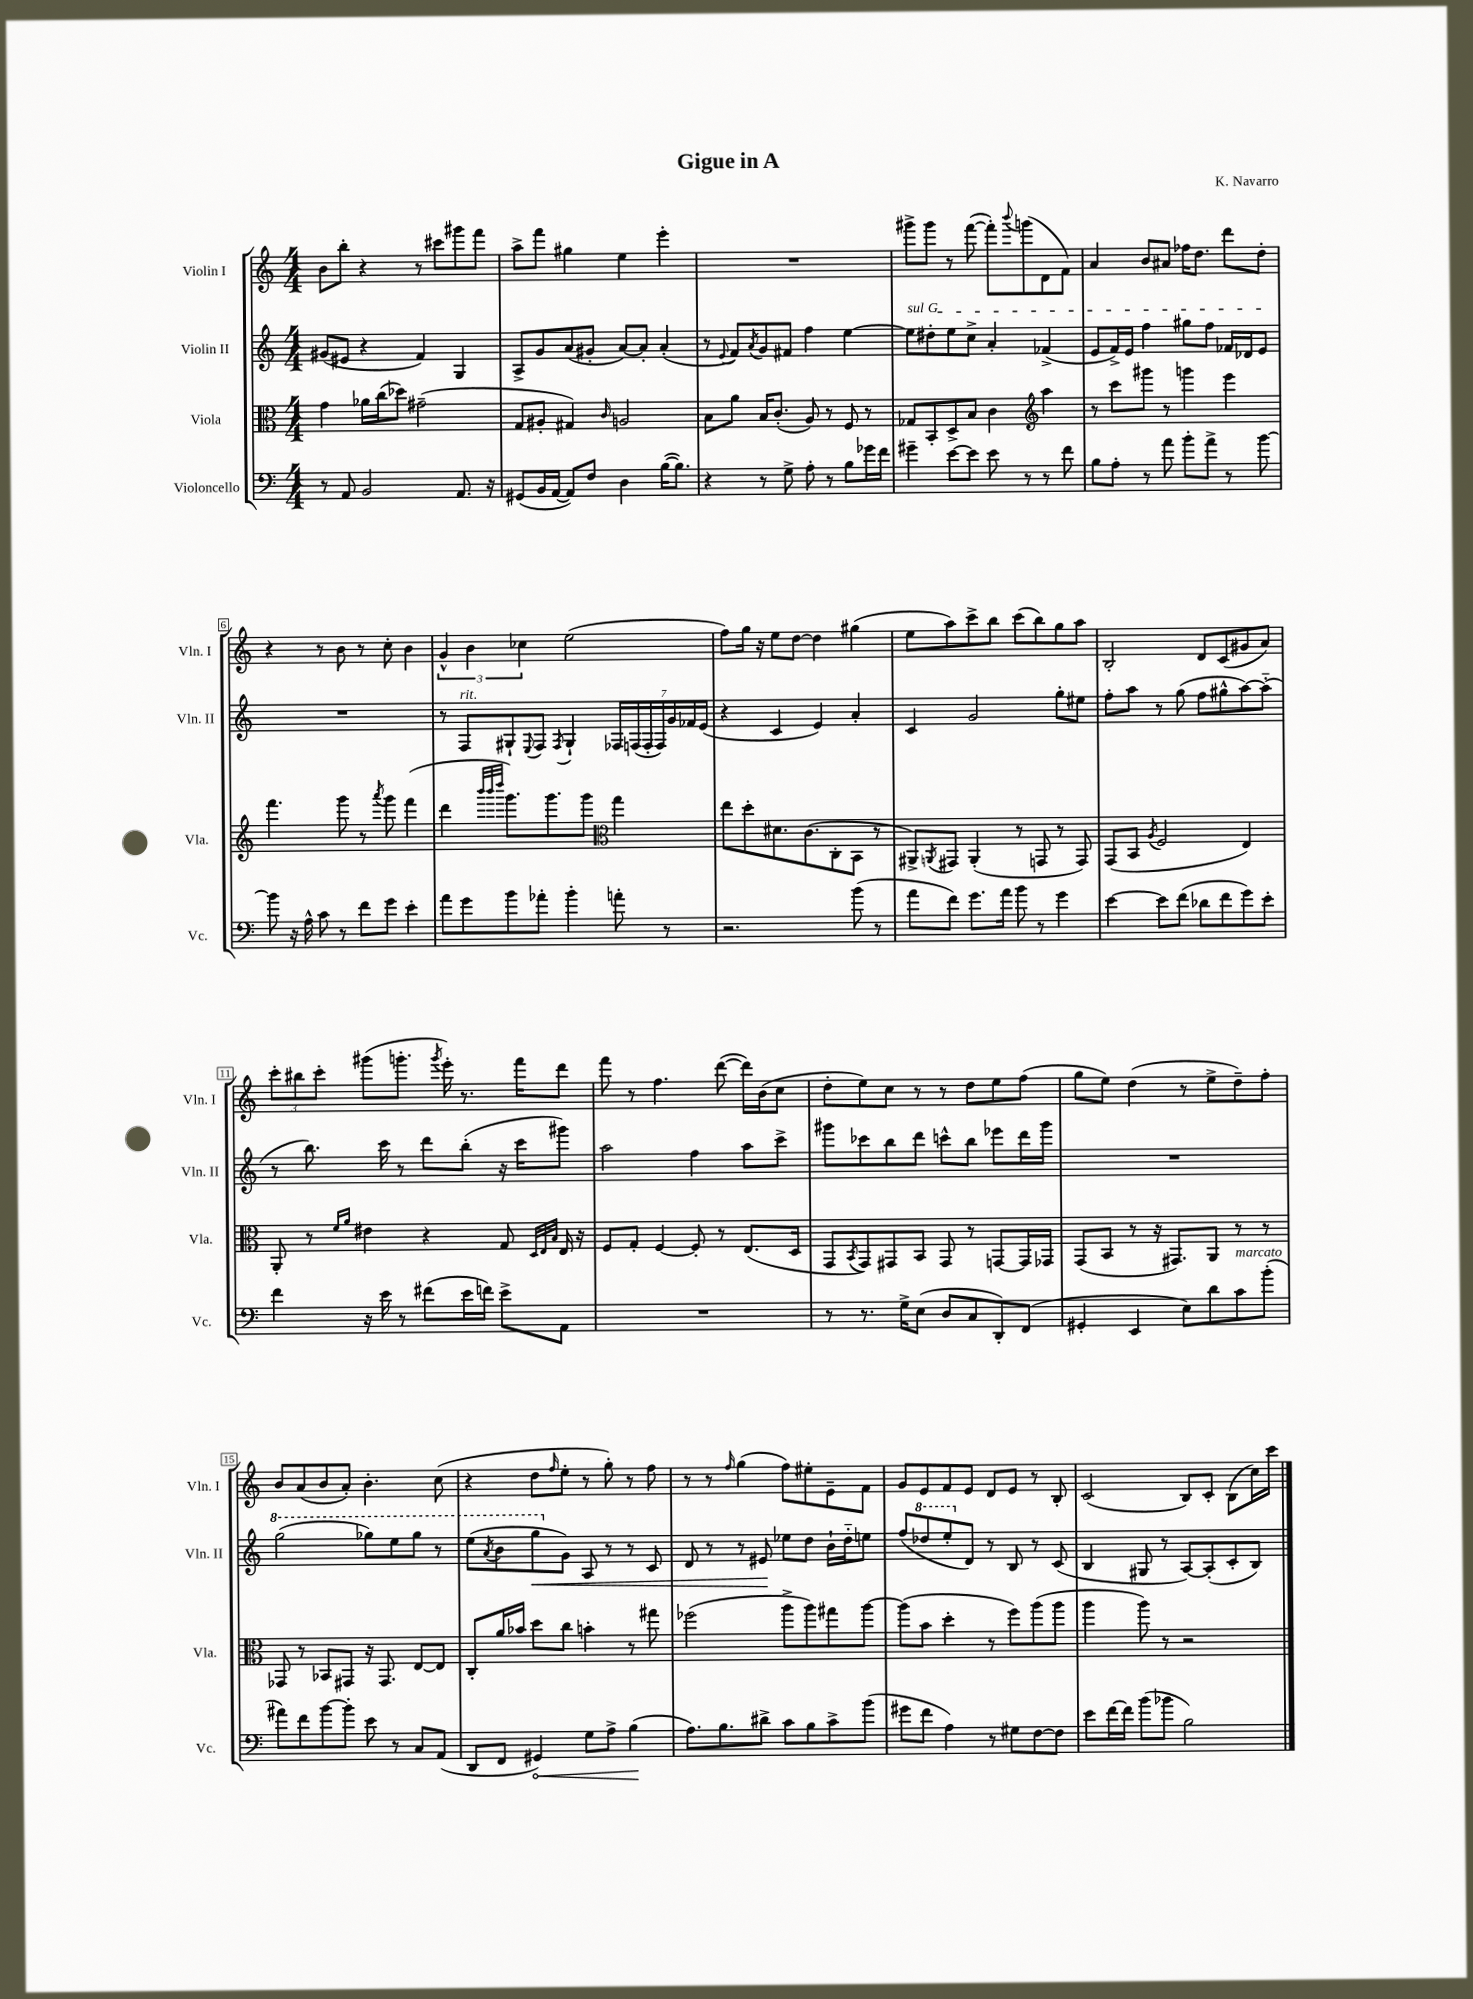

**kern	**kern	**kern	**kern
*staff4	*staff3	*staff2	*staff1
*clefF4	*clefC3	*clefG2	*clefG2
*k[]	*k[]	*k[]	*k[]
*M4/4	*M4/4	*M4/4	*M4/4
8r	4g	(8g#	8b
8AA	.	8e#	8bb'
2BB	16a-	4r	4r
.	(16cc	.	.
.	8dd-)	.	.
.	(2g#~	4f)	8r
.	.	.	8ccc#
8.AA	.	4G	8ggg#
.	.	.	8fff
16r	.	.	.
=	=	=	=
(8GG#	8G	8A^	8aa^
16BB	8A#'	8g	8fff
[16AA	.	.	.
8AA])	4G#)	(8a	4gg#
8F	.	8g#'	.
.	16qqc	.	.
4D	2A	[8a)	4ee
.	.	8a']	.
([16B	.	(4a'	4eee'
8.B])	.	.	.
=	=	=	=
4r	8B	8r	1r
.	.	8qqe	.
.	8a	8f)	.
.	.	8qa	.
8r	16B	8g	.
.	(8.c'	.	.
8G^	.	8f#	.
8A'	8A)	4ff	.
8r	8r	.	.
8B	8F	[4ee	.
16g-	8r	.	.
16f	.	.	.
=	=	=	=
4g#~	8G-	8ee]	8ggg#^
.	8BB'	8dd#'	8ggg#
[8e	8D^	8ee	8r
8e]	8B	8cc^	([8fff
8e	4c	4a'	8fff'])
.	.	.	8qqbbb
8r	.	.	(8ggg
*	*clefG2	*	*
8r	4aa	(4f-^	8d
8f	.	.	8f)
=	=	=	=
8B	8r	8e	4a
8A'	8ccc	16f^)	.
.	.	16e	.
8r	8ggg#	4ff	8b
8a	8r	.	8a#
8b'	4ggg	8gg#	16ff-
.	.	.	8.dd
8a^	.	8ff	.
8r	4eee	16f-	8ddd
.	.	16d-	.
[8b	.	8e	8dd'
=	=	=	=
8b]	4.fff	1r	4r
16r	.	.	.
16A^^	.	.	.
8c	.	.	8r
8r	8ggg	.	8b
8f	8r	.	8r
.	8qaaa	.	.
8g	8ggg	.	8cc'
4e'	(4fff	.	4b
=	=	=	=
8a	4ddd	8r	6g^^
8g	.	8F	.
.	.	.	6b
.	32qqbbb	.	.
.	32qqbbb	.	.
.	32qqdddd	.	.
8b	8.ggg)	8G#`	.
.	.	.	6cc-
.	.	8qqE	.
8a-'	.	8F	.
.	8.ggg	.	.
.	.	8qF	.
4b'	.	4G#`	(2ee
.	8ggg	.	.
*	*clefC3	*	*
8a'	4gg	28F-	.
.	.	(28F	.
.	.	28F'	.
.	.	28F)	.
8r	.	.	.
.	.	28g	.
.	.	28f-	.
.	.	(28e	.
=	=	=	=
2.r	8ee	4r	8ff)
.	8dd'	.	16gg
.	.	.	16r
.	8.d#	4c	8ee
.	.	.	[8dd
.	(8.c	.	.
.	.	4e)	4dd]
.	8C'	.	.
(8b	8BB	4a'	(4gg#
8r	8r	.	.
=	=	=	=
8a	8AA#^)	4c	8ee
.	8qAA	.	.
8f)	8GG#	.	8aa)
8.g	(4AA'	2g	8ccc^
.	.	.	8bb
16a	.	.	.
8b	8r	.	(8ccc
8r	8GG	.	8bb)
4g	8r	8gg'	8gg
.	8GG)	8ee#	8aa
=	=	=	=
[4e	(8GG	8ff'	2B'
.	8BB	8aa	.
.	8qA	.	.
8e]	2F	8r	.
(8f	.	(8gg	.
8d-	.	8ff	8d
8f	.	8gg#^^	(8c
8g)	4E)	[8aa)	8g#
8e'	.	(8aa'~]	8a)
=	=	=	=
4f	8AA'	8r	12ccc'
.	.	.	12bb#
.	8r	8.bb)	.
.	.	.	12ccc'
.	16qqf	.	.
.	16qqa	.	.
16r	4e#	.	(8ggg#
16e	.	16ccc	.
8r	.	8r	8.ggg'
(8f#	4r	8ddd	.
.	.	.	8qggg
.	.	.	16eee')
16e	.	(8bb'	8.r
16f)	.	.	.
8e^	8G	16r	.
.	.	16ccc	16fff
.	32qqD	.	.
.	32qqE	.	.
.	32qqB	.	.
8AA	16E	8ggg#)	8ddd
.	16r	.	.
=	=	=	=
1r	8F	2aa	8fff
.	8G'	.	8r
.	[4F	.	4.ff
.	8F']	4ff	.
.	8r	.	([8ddd
.	(8.E	8aa	16ddd])
.	.	.	(16b
.	.	8ccc^	8cc
.	16D	.	.
=	=	=	=
8r	8GG	8ggg#	8dd'
.	8qBB	.	.
8.r	8GG)	8ccc-	8ee)
.	8GG#	8bb	8cc
16G^	.	.	.
(8E	8BB	8ddd	8r
8D	8GG#	8ccc^^	8r
8C	8r	8bb	8dd
8DD')	[8GG	8eee-	8ee
(8FF	16GG]	16ddd	(8ff
.	16GG-	16ggg#	.
=	=	=	=
4GG#'	(8GG	1r	8gg
.	8BB	.	8ee)
4EE	8r	.	(4dd
.	16r	.	.
.	8.GG#)	.	.
8E)	.	.	8r
8d	8AA	.	8ee^
8c	8r	.	8dd~)
(8b'	8r	.	8ff'
=	=	=	=
8a#)	8GG-	(2ggg	8b
8f	8r	.	(8a
[8b	8BB-	.	8b
8b']	8GG#	.	8a')
8e	16r	8ggg-)	4.b'
.	8.GG#	.	.
8r	.	8eee	.
8C	[8E	8ggg-	.
(8AA	8E]	8r	(8cc
=	=	=	=
8DD	8C'	(8eee	4r
.	.	8qaa	.
8FF	16a	8bb	.
.	16b-	.	.
4GG#)	8dd	8ggg	8dd
.	.	.	16qqff
.	8cc	8g)	8ee'
8G	4b'	8A	8r
8A^	.	8r	8gg')
(4B	8r	8r	8r
.	8gg#	8c	8ff
=	=	=	=
8.A)	(2ff-	8d	8r
.	.	8r	8r
8.B	.	.	.
.	.	.	16qqff
.	.	8r	(4gg
8d#^	.	8e#	.
8c	8aa^	8ee-	8ff)
8B	8aa)	8dd	8ee#'
8c^	8gg#	16b`	8e~
.	.	16dd'~	.
(8b	[8aa	8ee	8f
=	=	=	=
8g#	(8aa]	(8ff	8g
8f	8b	8ddd-	8e
4A)	4dd'	8eee'	8f
.	.	8d)	8e
8r	8r	8r	8d
8G#	8ff)	8B	8e
[8F	(8aa	8r	8r
8F]	8aa	(8c	8B'
=	=	=	=
8e	4aa	4B	(2c
[16f	.	.	.
16f]	.	.	.
(8b	8aa)	8G#	.
8b-	8r	8r	.
2B)	2r	[8A)	8B)
.	.	(8A']	8c'
.	.	8c'	(8B
.	.	8B)	16cc)
.	.	.	16ccc
==	==	==	==
*-	*-	*-	*-
